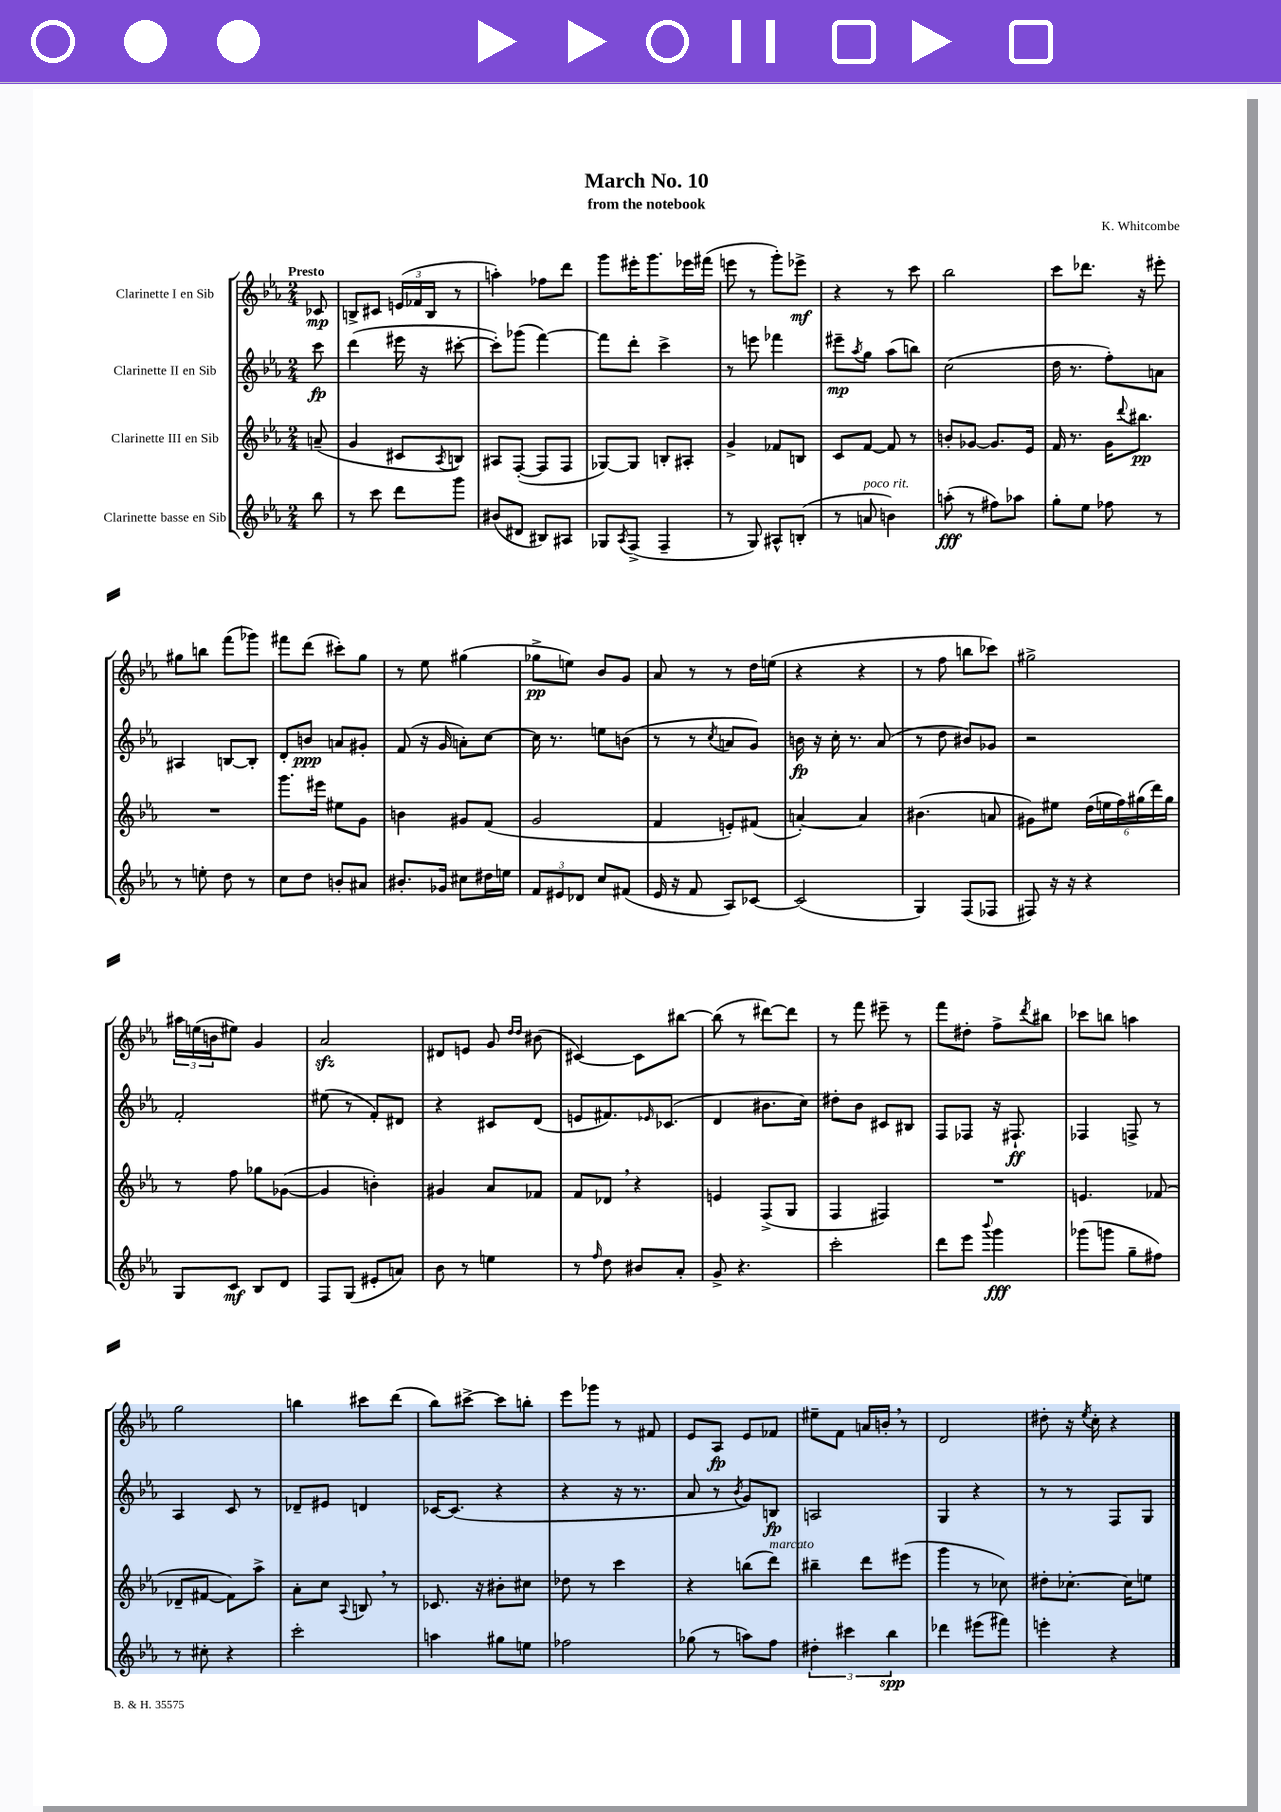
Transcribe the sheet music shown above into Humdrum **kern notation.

**kern	**dynam	**kern	**dynam	**kern	**dynam	**kern	**dynam
*part4	*part4	*part3	*part3	*part2	*part2	*part1	*part1
*staff4	*staff4	*staff3	*staff3	*staff2	*staff2	*staff1	*staff1
*I"Clarinette basse en Sib	*	*I"Clarinette III en Sib	*	*I"Clarinette II en Sib	*	*I"Clarinette I en Sib	*
*clefG2	*	*clefG2	*	*clefG2	*	*clefG2	*
*k[b-e-a-]	*	*k[b-e-a-]	*	*k[b-e-a-]	*	*k[b-e-a-]	*
*M2/4	*	*M2/4	*	*M2/4	*	*M2/4	*
=	=	=	=	=	=	=	=
!	!	!	!	!	!	!LO:TX:a:B:t=Presto	!
8bb-\	.	(8an~/	.	8ccc\	fp	8c-X/	mp
=1	=1	=1	=1	=1	=1	=1	=1
8r	.	4g/	.	(4ddd\	.	8Bn^/L	.
8ccc\	.	.	.	.	.	8c#X/J	.
8ddd\L	.	8c#X/L	.	16eee#X\	.	(24en/LL	.
.	.	.	.	.	.	24f-X/	.
.	.	.	.	16r	.	.	.
.	.	.	.	.	.	24B/JJ	.
.	.	8qA-/	.	.	.	.	.
8ggg\J	.	8Bn/J)	.	[8ccc#X'\	.	8r	.
=2	=2	=2	=2	=2	=2	=2	=2
(8b#X/L	.	8A#X/L	.	8ccc#'\L])	.	4aan'\)	.
8d#X/J	.	([8F'/J	.	(8ggg-X\J	.	.	.
8B#X/L)	.	8F/L]	.	[4fff\)	.	8ff-X\L	.
8A#X/J	.	8F/J	.	.	.	8ddd\J	.
=3	=3	=3	=3	=3	=3	=3	=3
8G-X/L	.	[8G-X/L)	.	8fff\L]	.	8ggg\L	.
8qA-/	.	.	.	.	.	.	.
(8F^/J	.	8G-/J]	.	8ddd'\J	.	16eee#X'\K	.
.	.	.	.	.	.	8.ggg\	.
4F~/	.	8Bn'/L	.	4ccc^\	.	.	.
.	.	8A#X'/J	.	.	.	16eee-X\L	.
.	.	.	.	.	.	(16fff#X\JJ	.
=4	=4	=4	=4	=4	=4	=4	=4
8r	.	4g^/	.	8r	.	8eeen\	.
8G/)	.	.	.	8eeen\	.	8r	.
8A#X^^/L	.	8f-X/L	.	4fff-X\	.	8ggg'\L)	.
(8Bn'/J	.	8Bn/J	.	.	.	8eee-X^\J	mf
=5	=5	=5	=5	=5	=5	=5	=5
8r	.	8c/L	.	8eee#X~\L	mp	4r	.
.	.	.	.	8qaa-/	.	.	.
!LO:TX:a:i:t=poco rit.	!	!	!	!	!	!	!
8an/	.	[8f/J	.	8gg\J	.	.	.
4bn\)	.	8f/]	.	(8aa-\L	.	8r	.
.	.	8r	.	8bbn\J)	.	8ccc\	.
=6	=6	=6	=6	=6	=6	=6	=6
(8aan'\	fff	8bn'/L	.	(2cc\	.	2bb-\	.
8r	.	[8g-X/J	.	.	.	.	.
8ff#X\L)	.	8.g-/L]	.	.	.	.	.
8aa-X\J	.	.	.	.	.	.	.
.	.	16e-/Jk	.	.	.	.	.
=7	=7	=7	=7	=7	=7	=7	=7
8gg'\L	.	16f/	.	16dd\	.	8ccc\L	.
.	.	8.r	.	8.r	.	.	.
8ee-\J	.	.	.	.	.	8.ddd-X\J	.
8ff-X\	.	16g\KL	.	8ff'\L)	.	.	.
.	.	8qqddd/	.	.	.	.	.
.	.	8.bb#X\J	pp	.	.	16r	.
8r	.	.	.	8an\J	.	8eee#X'\	.
!!LO:LB:g=z
=8	=8	=8	=8	=8	=8	=8	=8
8r	.	2r	.	4A#X/	.	8gg#X\L	.
8een'\	.	.	.	.	.	8bbn\J	.
8dd\	.	.	.	[8Bn/L	.	(8fff\L	.
8r	.	.	.	8B'/J]	.	8ggg-X\J)	.
=9	=9	=9	=9	=9	=9	=9	=9
8cc\L	.	8.ggg\L	.	8d'/L	.	8fff#X\L	.
8dd\J	.	.	.	8bn/J	ppp	(8ddd\J	.
.	.	16eee#X\Jk	.	.	.	.	.
8bn'/L	.	8ee#X\L	.	8an/L	.	8ccc#X'\L)	.
8a#X/J	.	8g\J	.	8g#X'/J	.	8gg\J	.
=10	=10	=10	=10	=10	=10	=10	=10
8.b#X'/L	.	4bn\	.	(8f/	.	8r	.
.	.	.	.	16r	.	8ee-\	.
16g-X/Jk	.	.	.	16g/	.	.	.
8cc#X\L	.	8g#X/L	.	8an'\L)	.	(4gg#X\	.
16dd#X\L	.	(8f/J	.	[8cc\J	.	.	.
16een\JJ	.	.	.	.	.	.	.
=11	=11	=11	=11	=11	=11	=11	=11
12f/L	.	2g/	.	16cc\]	.	8gg-X^\L	pp
.	.	.	.	8.r	.	.	.
12e#X/	.	.	.	.	.	.	.
.	.	.	.	.	.	8een\J)	.
12d-X/J	.	.	.	.	.	.	.
8cc/L	.	.	.	8een\L	.	8b-/L	.
(8f#X/J	.	.	.	(8bn\J	.	8g/J	.
=12	=12	=12	=12	=12	=12	=12	=12
16e-/	.	4f/	.	8r	.	8a-/	.
16r	.	.	.	.	.	.	.
8f/	.	.	.	8r	.	8r	.
.	.	.	.	8qcc/	.	.	.
8A-/L)	.	8en'/L)	.	8an/L	.	8r	.
[8c-X/J	.	(8f#X/J	.	8g/J)	.	16dd\LL	.
.	.	.	.	.	.	(16een\JJ	.
=13	=13	=13	=13	=13	=13	=13	=13
(2c-/]	.	[4an'/)	.	16bn\	fp	4r	.
.	.	.	.	16r	.	.	.
.	.	.	.	16cc'\	.	.	.
.	.	.	.	8.r	.	.	.
.	.	4a/]	.	.	.	4r	.
.	.	.	.	(8a-/	.	.	.
=14	=14	=14	=14	=14	=14	=14	=14
4G/)	.	(4.b#X\	.	8r	.	8r	.
.	.	.	.	8dd\	.	8ff\	.
(8F/L	.	.	.	8b#X/L)	.	8bbn\L	.
8F-X/J	.	8an/	.	8g-X/J	.	8ccc-X\J)	.
=15	=15	=15	=15	=15	=15	=15	=15
8F#X/)	.	8g#X\L)	.	2r	.	2gg#X^\	.
16r	.	8ee#X\J	.	.	.	.	.
16r	.	.	.	.	.	.	.
4r	.	(24dd\LL	.	.	.	.	.
.	.	24een\	.	.	.	.	.
.	.	24ff\)	.	.	.	.	.
.	.	(24gg#X\	.	.	.	.	.
.	.	24ddd\)	.	.	.	.	.
.	.	24gg#\JJ	.	.	.	.	.
!!LO:LB:g=z
=16	=16	=16	=16	=16	=16	=16	=16
8G/L	.	8r	.	2f'/	.	24aa#X\LL	.
.	.	.	.	.	.	(24een\	.
.	.	.	.	.	.	24bn\J	.
8c/J	mf	8ff\	.	.	.	8ee#X\J)	.
8B-/L	.	8gg-X\L	.	.	.	4g/	.
8d/J	.	([8g-X\J	.	.	.	.	.
=17	=17	=17	=17	=17	=17	=17	=17
8F/L	.	4g-/]	.	(8ee#X\	.	2a-zz/	.
(8G/J	.	.	.	8r	.	.	.
8e#X'/L	.	4bn'\)	.	8f'/L)	.	.	.
8an/J)	.	.	.	8d#X/J	.	.	.
=18	=18	=18	=18	=18	=18	=18	=18
8b-\	.	4g#X/	.	4r	.	8d#X/L	.
8r	.	.	.	.	.	8en/J	.
4een\	.	8a-/L	.	8c#X/L	.	8g/	.
.	.	.	.	.	.	16qqdd/LL	.
.	.	.	.	.	.	16qqdd/JJ	.
.	.	8f-X/J	.	(8d/J	.	(8b#X\	.
=19	=19	=19	=19	=19	=19	=19	=19
8r	.	8f/L	.	8en/L	.	[4c#X/)	.
16qqff/	.	.	.	.	.	.	.
8dd\	.	8d-X,/J	.	8.f#X/)	.	.	.
8b#X/L	.	4r	.	.	.	8c#\L]	.
.	.	.	.	16qqe-X/	.	.	.
.	.	.	.	(8.c-X/J	.	.	.
8a-'/J	.	.	.	.	.	[8bb#X\J	.
=20	=20	=20	=20	=20	=20	=20	=20
8g^/	.	4en/	.	4d/	.	(8bb#\]	.
4.r	.	.	.	.	.	8r	.
.	.	(8F^/L	.	8.b#X\L	.	[8ddd#X\L)	.
.	.	8G/J	.	.	.	8ddd#\J]	.
.	.	.	.	16cc\Jk)	.	.	.
=21	=21	=21	=21	=21	=21	=21	=21
2ccc'\	.	4F/	.	8dd#X'\L	.	8r	.
.	.	.	.	8b-\J	.	8fff\	.
.	.	4F#X/)	.	8c#X/L	.	8eee#X~\	.
.	.	.	.	8B#X/J	.	8r	.
=22	=22	=22	=22	=22	=22	=22	=22
8ddd\L	.	2r	.	8F/L	.	8fff\L	.
8eee-\J	.	.	.	8F-X/J	.	8dd#X'\J	.
8qqbbb-/	.	.	.	.	.	.	.
4ggg\	fff	.	.	16r	.	8ff^\L	.
.	.	.	.	8.F#X`/	ff	.	.
.	.	.	.	.	.	8qddd/	.
.	.	.	.	.	.	8bb#X\J	.
=23	=23	=23	=23	=23	=23	=23	=23
(8ggg-X\L	.	4.en/	.	4F-X/	.	8ccc-X\L	.
8gggn\J	.	.	.	.	.	8bbn\J	.
8gg~\L	.	.	.	8Fn^/	.	4aan\	.
8ff#X\J)	.	(8f-X/	.	8r	.	.	.
!!LO:LB:g=z
=24	=24	=24	=24	=24	=24	=24	=24
8r	.	8d-X~/L	.	4A-/	.	2gg\	.
8cc#X'\	.	[8f#X/J	.	.	.	.	.
4r	.	8f#\L])	.	8c/	.	.	.
.	.	8aa-^\J	.	8r	.	.	.
=25	=25	=25	=25	=25	=25	=25	=25
2ccc'\	.	8a-'\L	.	8d-X~/L	.	4bbn\	.
.	.	8cc\J	.	8e#X/J	.	.	.
.	.	8qqA-/	.	.	.	.	.
.	.	8Bn,/	.	4dn/	.	8ccc#X\L	.
.	.	8r	.	.	.	(8ddd\J	.
=26	=26	=26	=26	=26	=26	=26	=26
4aan\	.	8.c-X/	.	[16c-X/KL	.	8bb-\L)	.
.	.	.	.	(8.c-/J]	.	.	.
.	.	.	.	.	.	[8ccc#X^\J	.
.	.	16r	.	.	.	.	.
8gg#X\L	.	8b#X'\L	.	4r	.	8ccc#\L]	.
8een\J	.	8cc#X\J	.	.	.	8bbn'\J	.
=27	=27	=27	=27	=27	=27	=27	=27
2ff-X\	.	8dd-X\	.	4r	.	8eee-\L	.
.	.	8r	.	.	.	8ggg-X\J	.
.	.	4ccc\	.	16r	.	8r	.
.	.	.	.	8.r	.	.	.
.	.	.	.	.	.	8f#X/	.
=28	=28	=28	=28	=28	=28	=28	=28
(8gg-X\	.	4r	.	8a-/	.	8e-/L	.
8r	.	.	.	8r	.	8A-/J	fp
.	.	.	.	8qb-/	.	.	.
8aan\L)	.	(8bbn\L	.	8g/L)	.	8e-/L	.
!	!	!LO:TX:a:i:t=marcato	!	!	!	!	!
8ff\J	.	8ddd\J)	.	8Bn/J	fp	8f-X/J	.
=29	=29	=29	=29	=29	=29	=29	=29
6dd#X'\	.	4bb#X~\	.	2An/	.	8ee#X~\L	.
.	.	.	.	.	.	8f\J	.
6ccc#X\	.	.	.	.	.	.	.
.	.	8ddd\L	.	.	.	16an/LL	.
.	.	.	.	.	.	16bn',/JJ	.
6bb-\	spp	.	.	.	.	.	.
.	.	(8eee#X\J	.	.	.	8r	.
=30	=30	=30	=30	=30	=30	=30	=30
4ddd-X\	.	4ggg\	.	4G/	.	2d/	.
(8eee#X\L	.	8r	.	4r	.	.	.
8fff#X\J)	.	8cc-X\)	.	.	.	.	.
=31	=31	=31	=31	=31	=31	=31	=31
4eeen'\	.	8dd#X'\L	.	8r	.	8dd#X'\	.
.	.	[8.cc-X'\J	.	8r	.	16r	.
.	.	.	.	.	.	8qee-/	.
.	.	.	.	.	.	16cc'\	.
4r	.	.	.	8F/L	.	4r	.
.	.	16cc-\KL]	.	.	.	.	.
.	.	8een\J	.	8G/J	.	.	.
==	==	==	==	==	==	==	==
*-	*-	*-	*-	*-	*-	*-	*-
